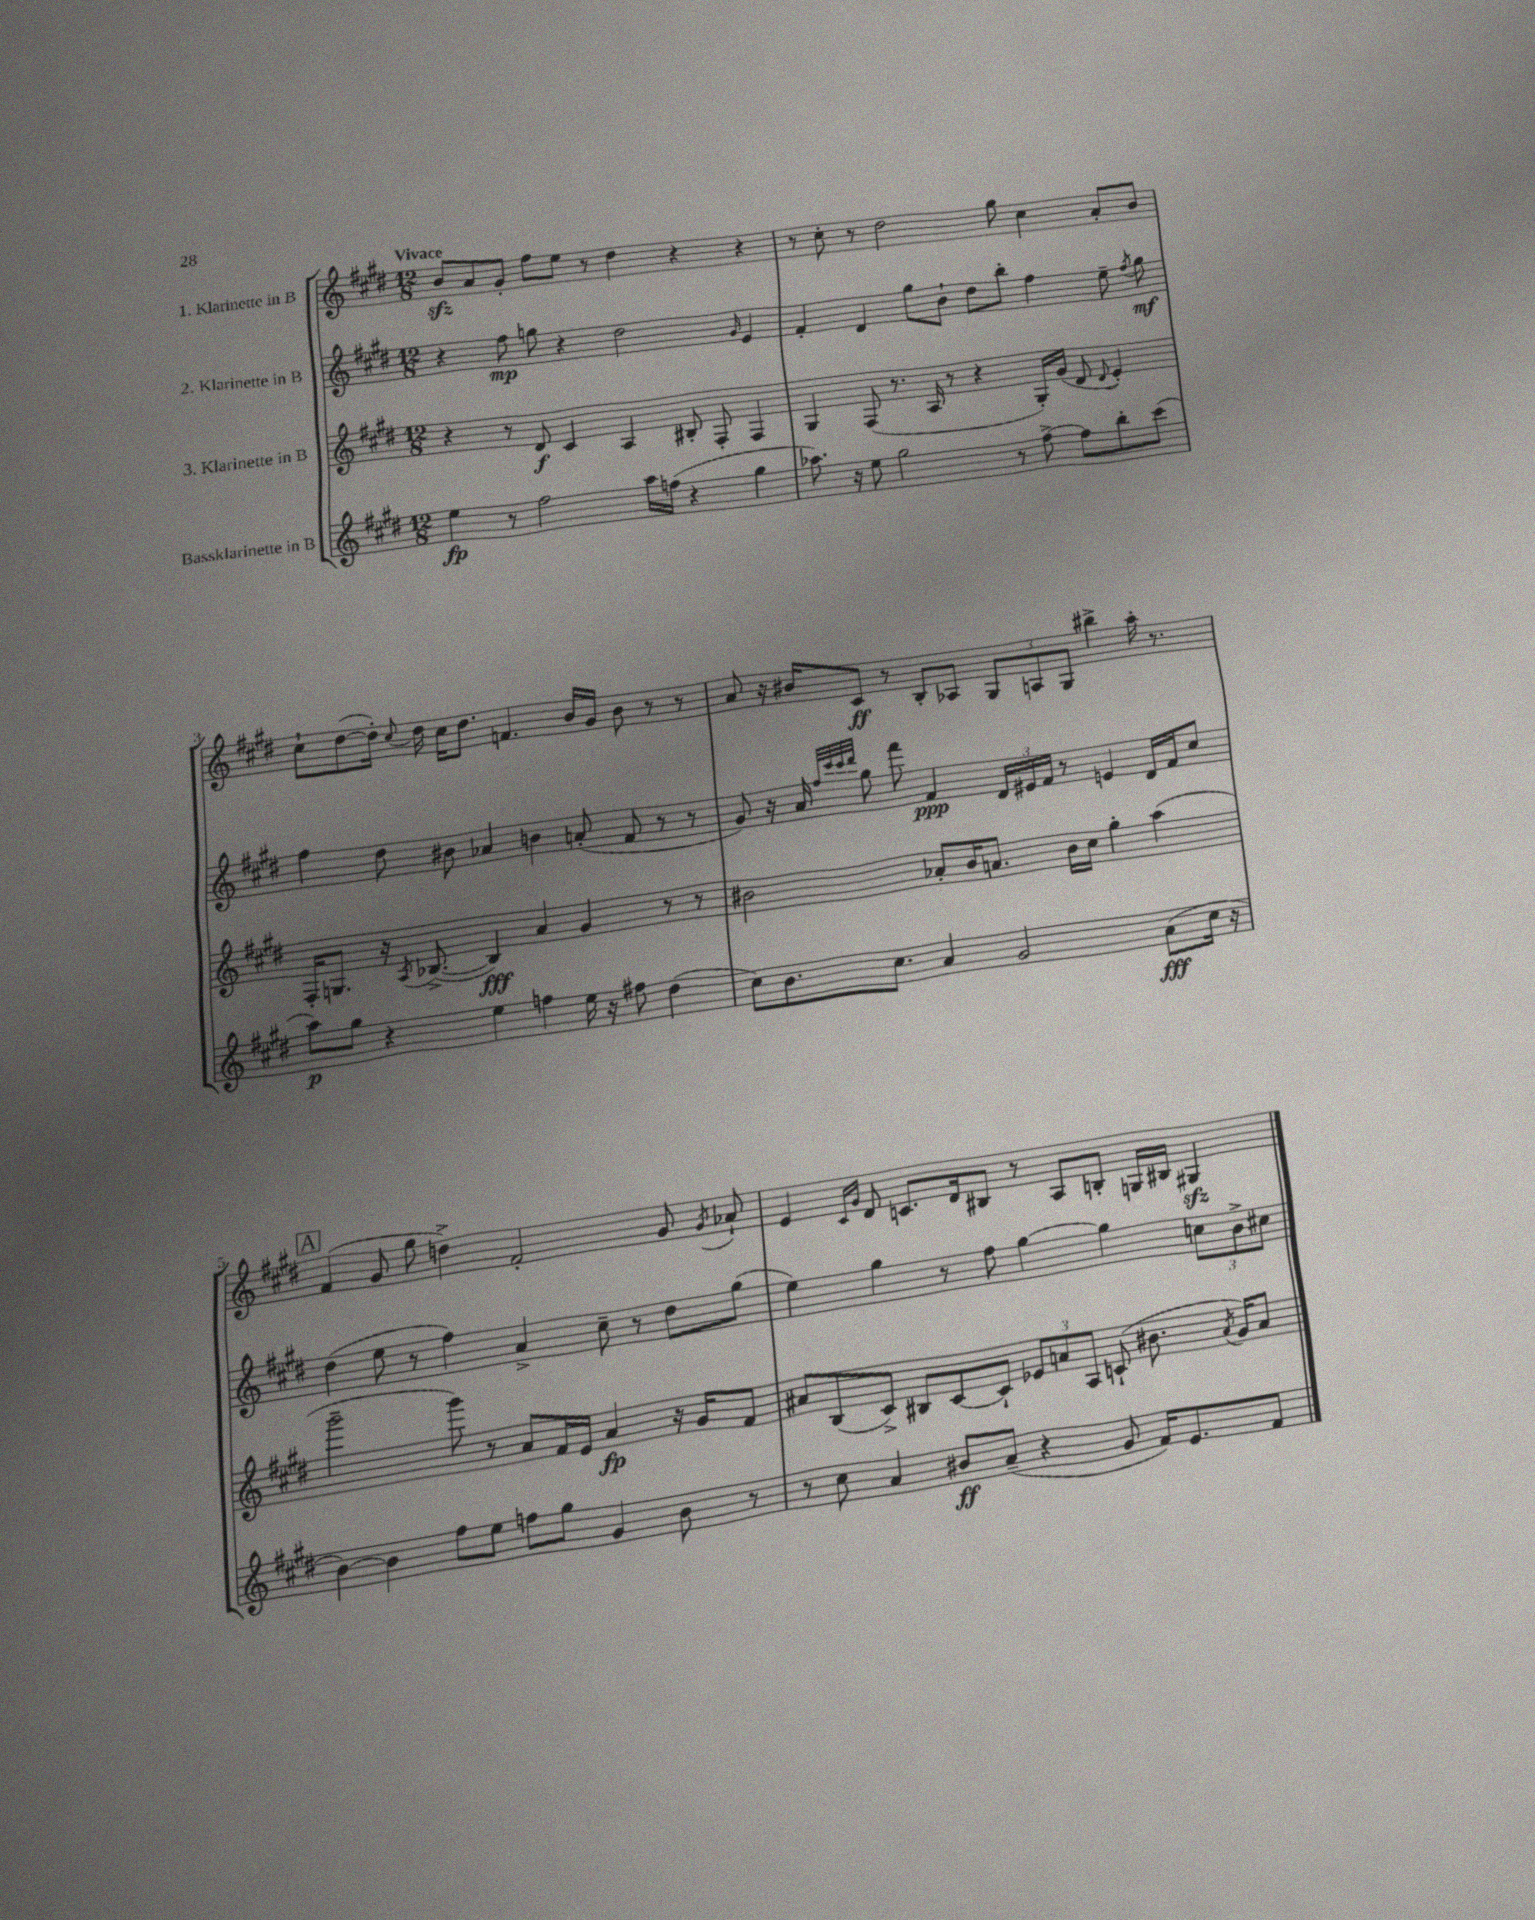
<<
\new StaffGroup <<
\new Staff = "s0" \with { instrumentName = "1. Klarinette in B" } {
    \clef treble \key e \major \numericTimeSignature \time 12/8 \tempo "Vivace"
    \autoBeamOff b'8[\sfz a'8 gis'8]-. fis''8[ e''8] r8 dis''4 r4 r4 |
    r8 cis''8-. r8 dis''2 gis''8 cis''4 a'8[-. b'8] |
    cis''8[-! dis''8~( dis''16]-.) \appoggiatura { cis''8 } dis''16 cis''16[ dis''8.] f'4. b'16[ gis'16] b'8 r8 r8 |
    a'8 r16 bis'16[ cis'8]\ff r8 b8[-. aes8] \tuplet 3/2 { gis8[ a8 gis8] } bis''4-> a''16-. r8. |
    \mark \markup { \box "A" } fis'4( gis'8 gis''8 d''4->) fis'2-. gis'8 \acciaccatura { gis'8 } aes'8-! |
    e'4 \grace { cis'16[ gis'16] } dis'8 c'8.[ dis'16 bis8] r8 a8[ b8]-. g16[ bis16] gis4\sfz \bar "|." |
}
\new Staff = "s1" \with { instrumentName = "2. Klarinette in B" } {
    \clef treble \key e \major \numericTimeSignature \time 12/8
    \autoBeamOff r4 fis''8\mp g''8 r4 dis''2 \grace { gis'16 } e'4 |
    fis'4-. dis'4 gis''8[ b'8]-! dis''8[ b''8]-. fis''4 e''8-- \acciaccatura { fis''8 } gis''8\mf |
    fis''4 dis''8 bis'8 aes'4 b'4 a'8-.( fis'8 r8 r8 |
    gis'8) r16 a'16 \grace { fis''32[ cis'''32 cis'''32 dis'''32] } gis''8 fis'''8 fis'4\ppp \tuplet 3/2 { dis'16[ eis'16 fis'16] } r8 e'4 dis'16[ fis'16 cis''8] |
    \mark \markup { \box "A" } dis''4( e''8 r8 fis''4) a'4-> cis''8-- r8 dis''8[ gis''8]( |
    e''4) gis''4 r8 fis''8 gis''4~ gis''4 \tuplet 3/2 { c''8[ b'8-> cis''8] } \bar "|." |
}
\new Staff = "s2" \with { instrumentName = "3. Klarinette in B" } {
    \clef treble \key e \major \numericTimeSignature \time 12/8
    \autoBeamOff r4 r8 dis'8\f cis'4 a4 bis8-. fis8-. fis4 |
    gis4 fis8( r8. a16 r8 r4 gis16[-.) gis'16]( dis'8 \appoggiatura { dis'8 } e'4-.) |
    fis16[-. g8.] r16 \acciaccatura { a8 } bes8.~->( bes4\fff) a'4 gis'4 r8 r8 |
    bis'2 aes'8[-. bis'16 a'8.] bis'16[ cis''16] gis''4-. a''4( |
    \mark \markup { \box "A" } gis'''2-- gis'''8) r8 a'8[ fis'16 e'16] a'4\fp r16 gis'16[ fis'8] |
    ais'8[ b8( cis'8]->) bis8[ cis'8~ cis'8]-! \tuplet 3/2 { ees'8[ a'8 a8] } c'8-!( bis'8. \acciaccatura { a'8 } gis'16[) a'8] \bar "|." |
}
\new Staff = "s3" \with { instrumentName = "Bassklarinette in B" } {
    \clef treble \key e \major \numericTimeSignature \time 12/8
    \autoBeamOff e''4\fp r8 fis''2 a''16[ f''16]( r4 gis''4 |
    aes''8.) r16 e''8 gis''2 r8 fis''8~-> fis''8[ b''8-. cis'''8]( |
    a''8[\p) gis''8] r4 e''4 f''4 e''16 r16 fis''8 dis''4( |
    cis''8[) b'8. cis''8.] a'4 gis'2 a'8[\fff( cis''16] r16 |
    \mark \markup { \box "A" } b'4~) b'4 fis''8[ e''8] f''8[ gis''8] gis'4 b'8 r8 |
    r8 cis''8 a'4 bis'8[\ff a'8]--( r4 gis'8 fis'16[) e'8. fis'8] \bar "|." |
}
>>
>>
